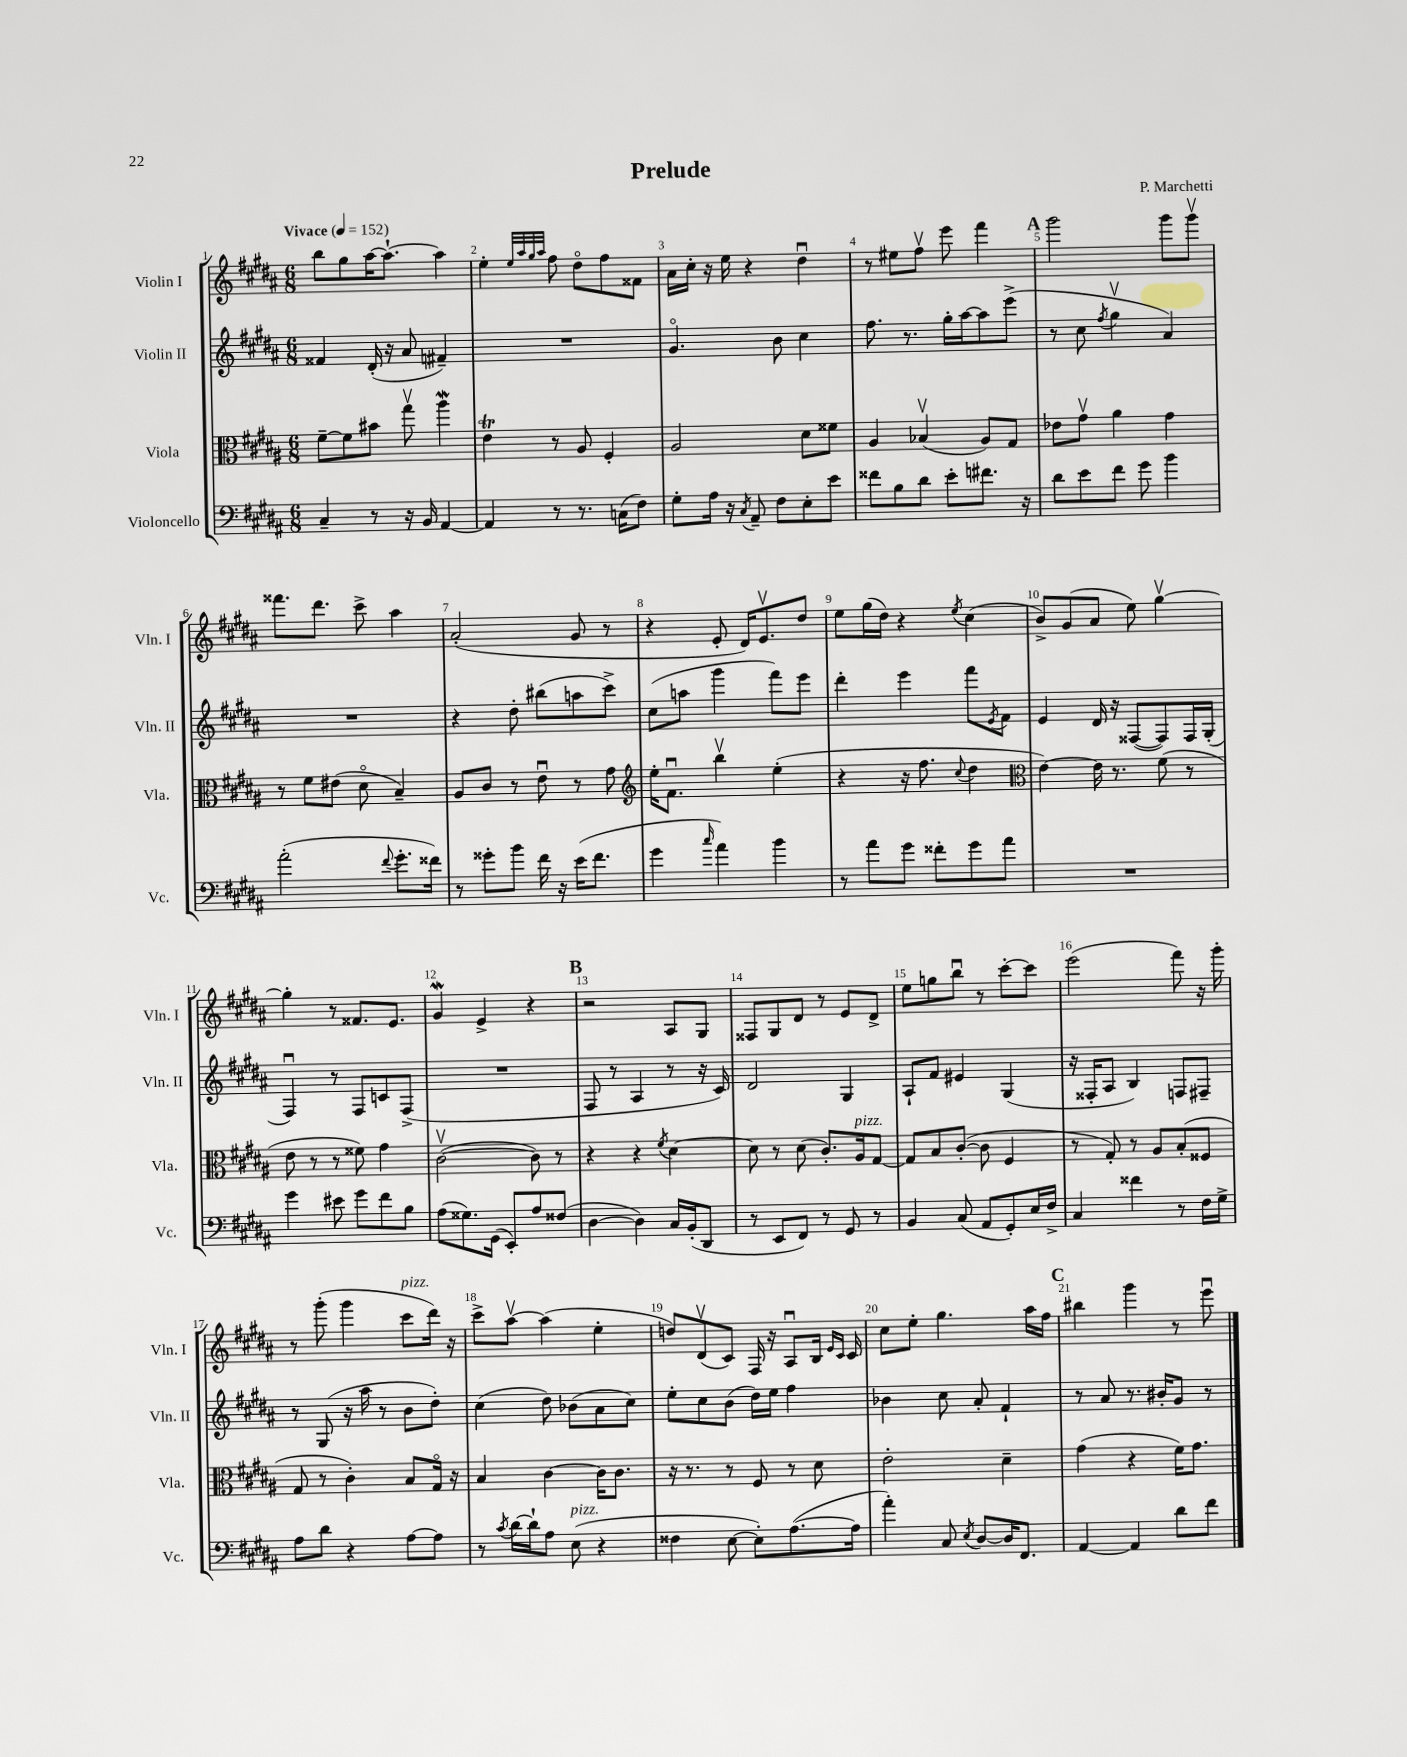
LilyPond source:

\header { title = "Prelude" composer = "P. Marchetti" }
<<
\new StaffGroup <<
\new Staff = "s0" \with { instrumentName = "Violin I" shortInstrumentName = "Vln. I" } {
    \clef treble \key b \major \numericTimeSignature \time 6/8 \tempo "Vivace" 4 = 152
    b''8 gis''8 ais''16~ ais''8.~-! ais''4 |
    e''4-. \grace { e''32 ais''32 gis''32 ais''32 } fis''8 dis''8\flageolet fis''8 fisis'8 |
    ais'16 cis''16-. r16 e''16 r4 dis''4\downbow |
    r8 eis''8 fis''8\upbow e'''8 fis'''4 |
    \mark \markup { \bold "A" } gis'''2 gis'''8 gis'''8\upbow |
    fisis'''8. dis'''8. cis'''8-> ais''4 |
    ais'2-.( gis'8 r8 |
    r4 e'8-. dis'16) e'8.\upbow dis''8 |
    e''8 gis''16( dis''16) r4 \acciaccatura { e''8 } cis''4( |
    b'8->) gis'8( ais'8 e''8) gis''4~\upbow |
    gis''4-. r8 fisis'8. e'8. |
    gis'4\mordent e'4-> r4 |
    \mark \markup { \bold "B" } r2 ais8 gis8 |
    fisis8 gis8 dis'8 r8 e'8 dis'8-> |
    e''8 g''8 b''8\downbow r8 cis'''8~-. cis'''8 |
    e'''2( fis'''8) r16 gis'''16-. |
    r8 gis'''8-.( gis'''4 cis'''8^\markup { \italic "pizz." } dis'''16) r16 |
    cis'''8-> ais''8~\upbow ais''4( e''4-. |
    d''8) dis'8\upbow( cis'8) fis16 r16 ais8\downbow b16 \grace { e'16 cis'16 } cis'16 |
    cis''8 e''8-. gis''4. ais''16 fis''16 |
    \mark \markup { \bold "C" } bis''4 gis'''4 r8 e'''8\downbow \bar "|." |
}
\new Staff = "s1" \with { instrumentName = "Violin II" shortInstrumentName = "Vln. II" } {
    \clef treble \key b \major \numericTimeSignature \time 6/8
    fisis'4 dis'16-.( r16 ais'8 fis'4--) |
    R2. |
    gis'4.\flageolet b'8 cis''4 |
    fis''8. r8. gis''16-. ais''16~ ais''8 e'''8->( |
    \mark \markup { \bold "A" } r8 cis''8 \acciaccatura { fis''8 } gis''4\upbow ais'4) |
    R2. |
    r4 dis''8-. bis''8( a''8 cis'''8->) |
    cis''8( a''8 gis'''4 fis'''8) e'''8 |
    dis'''4-. e'''4 fis'''8 \acciaccatura { e'8 } fis'8 |
    e'4 dis'16 r16 fisis8~( fisis8) fisis16 gis16-.( |
    fis4\downbow) r8 fis8 c'8 fis8->( |
    R2. |
    \mark \markup { \bold "B" } fis8 r8 ais4 r8 r16 cis'16) |
    dis'2 gis4 |
    ais8-! fis'8 eis'4 gis4( |
    r16 fisis16-. ais8 b4) f8 fis8-- |
    r8 gis8( r16 ais''16 r8 b'8 dis''8-.) |
    cis''4( dis''8) bes'8( ais'8 cis''8) |
    e''8-. cis''8 b'8( dis''16) e''16 fis''4 |
    bes'4 cis''8 ais'8-. fis'4-! |
    \mark \markup { \bold "C" } r8 ais'8 r8. bis'16-. gis'8 r8 \bar "|." |
}
\new Staff = "s2" \with { instrumentName = "Viola" shortInstrumentName = "Vla." } {
    \clef alto \key b \major \numericTimeSignature \time 6/8
    fis'8~-- fis'8 bis'8 gis''8\upbow ais''4\mordent |
    e'4\trill r8 ais8 fis4-. |
    ais2 dis'8 fisis'8 |
    ais4 bes4\upbow( ais8) gis8 |
    \mark \markup { \bold "A" } ees'8 gis'8\upbow ais'4 gis'4 |
    r8 fis'8 eis'8( dis'8\flageolet b4--) |
    ais8 cis'8 r8 e'8\downbow r8 gis'8 |
    \clef treble e''16-. fis'8.\downbow b''4\upbow e''4-.( |
    r4 r16 fis''8. \appoggiatura { cis''8 } dis''4 |
    \clef alto e'4~) e'16 r8. fis'8( r8 |
    e'8 r8 r8 fisis'8) gis'4 |
    cis'2~\upbow( cis'8) r8 |
    \mark \markup { \bold "B" } r4 r4 \acciaccatura { fis'8 } dis'4~ |
    dis'8 r8 dis'8( cis'8.-.) ais16^\markup { \italic "pizz." } gis8~ |
    gis8 b8 cis'8~-.( cis'8 fis4 |
    r8 gis8-.) r8 ais8 b8-.( fisis8 |
    gis8 r8 cis'4-.) b8 gis16\flageolet r16 |
    b4 cis'4~ cis'16 cis'8. |
    r16 r8. r8 fis8 r8 dis'8 |
    e'2-. dis'4-- |
    \mark \markup { \bold "C" } gis'4( r4 fis'16) gis'8. \bar "|." |
}
\new Staff = "s3" \with { instrumentName = "Violoncello" shortInstrumentName = "Vc." } {
    \clef bass \key b \major \numericTimeSignature \time 6/8
    cis4-- r8 r16 b,16 ais,4~ |
    ais,4 r8 r8. c16( fis8) |
    gis8-. ais16 r16 \acciaccatura { cis8 } ais,8-- fis8 e8-. e'8 |
    fisis'8 b8 dis'8 e'8-. fis'8. r16 |
    \mark \markup { \bold "A" } dis'8 e'8 fis'8 gis'8 b'4 |
    ais'2-.( \appoggiatura { fis'8 } gis'8.-. fisis'16) |
    r8 gisis'8-. b'8 fis'16 r16 e'16( fis'8. |
    gis'4 \grace { cis''16 } ais'4) b'4 |
    r8 ais'8 gis'8 fisis'8-. gis'8 ais'8 |
    R2. |
    gis'4 eis'8 gis'8 fis'8 b8 |
    ais8( gisis8.) gis,16( e,8-.) ais8 fisis8( |
    \mark \markup { \bold "B" } dis4~ dis4) cis16 b,16-.( dis,8 |
    r8 e,8 fis,8) r8 gis,8 r8 |
    b,4 cis8( ais,8 gis,8-.) e16 fis16-> |
    cis4 fisis'4 r8 fis16 gis16-> |
    ais8 dis'8 r4 ais8~ ais8 |
    r8 \acciaccatura { cis'8 } dis'16~ dis'16-! ais8 e8^\markup { \italic "pizz." }( r4 |
    fisis4 e8~ e8-.) ais8.~( ais16 |
    ais'4-.) cis8 \acciaccatura { e8 } dis8~ dis16 fis,8. |
    \mark \markup { \bold "C" } ais,4~ ais,4 dis'8 fis'8 \bar "|." |
}
>>
>>
\layout { \context { \Score \override BarNumber.break-visibility = ##(#f #t #t) barNumberVisibility = #all-bar-numbers-visible } }
